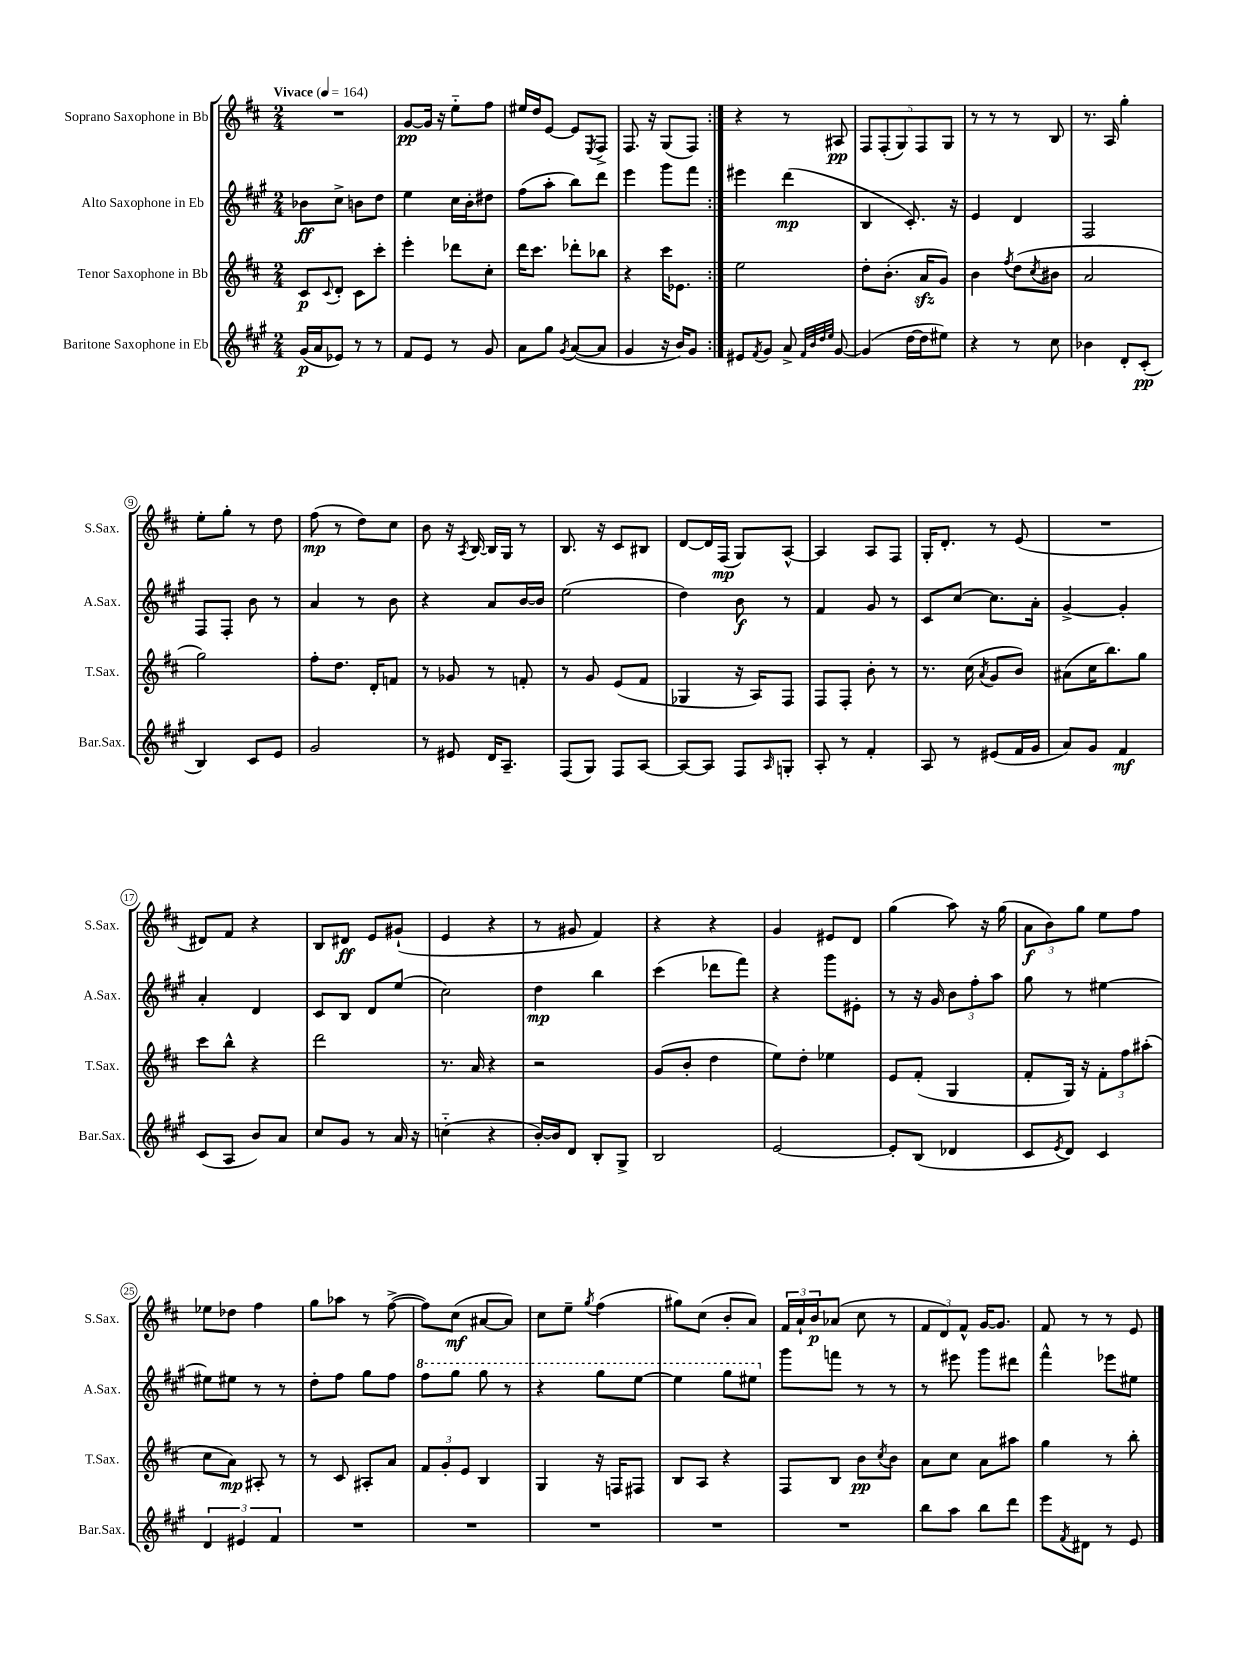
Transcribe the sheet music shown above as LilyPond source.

<<
\new StaffGroup <<
\new Staff = "s0" \with { instrumentName = "Soprano Saxophone in Bb" shortInstrumentName = "S.Sax." } {
    \clef treble \key d \major \numericTimeSignature \time 2/4 \tempo "Vivace" 4 = 164
    \repeat volta 2 { R2 |
    g'8~\pp g'16 r16 e''8-_ fis''8 |
    eis''16 d''16 e'8~ e'8 \acciaccatura { e8 } fis8-> |
    fis8. r16 g8( fis8) | }
    r4 r8 ais8\pp |
    \tuplet 5/4 { fis8 fis8-.( g8) fis8 g8 } |
    r8 r8 r8 b8 |
    r8. a16 g''4-. |
    e''8-. g''8-. r8 d''8 |
    fis''8\mp( r8 d''8) cis''8 |
    b'8 r16 \acciaccatura { a8 } b16~ b16 g16 r8 |
    b8. r16 cis'8 bis8 |
    d'8~ d'16 fis16\mp( g8) a8~-^ |
    a4 a8 fis8 |
    g16-. d'8.-. r8 e'8( |
    R2 |
    dis'8) fis'8 r4 |
    b8 dis'8\ff e'8 gis'8-!( |
    e'4 r4 |
    r8 gis'8 fis'4) |
    r4 r4 |
    g'4 eis'8 d'8 |
    g''4( a''8) r16 g''16( |
    \tuplet 3/2 { a'8\f b'8) g''8 } e''8 fis''8 |
    ees''8 des''8 fis''4 |
    g''8 aes''8 r8 fis''8~->( |
    fis''8) cis''8\mf( ais'8~ ais'8) |
    cis''8 e''8-- \acciaccatura { g''8 } fis''4( |
    gis''8) cis''8( b'8-. a'8) |
    \tuplet 3/2 { fis'16 a'16-! b'16\p } aes'8( cis''8 r8 |
    \tuplet 3/2 { fis'8 d'8) fis'8-^ } g'16~ g'8. |
    fis'8 r8 r8 e'8 \bar "|." |
}
\new Staff = "s1" \with { instrumentName = "Alto Saxophone in Eb" shortInstrumentName = "A.Sax." } {
    \clef treble \key a \major \numericTimeSignature \time 2/4
    \repeat volta 2 { bes'8\ff cis''8-> b'8 d''8 |
    e''4 cis''16 b'16-. dis''8 |
    fis''8( a''8-. b''8) d'''8 |
    e'''4 gis'''8 fis'''8 | }
    eis'''4 d'''4\mp( |
    b4 cis'8.-.) r16 |
    e'4 d'4 |
    fis2 |
    fis8 fis8-. b'8 r8 |
    a'4 r8 b'8 |
    r4 a'8 b'16~ b'16 |
    e''2( |
    d''4) b'8\f r8 |
    fis'4 gis'8 r8 |
    cis'8 cis''8~ cis''8. a'16-. |
    gis'4~-> gis'4-. |
    a'4-. d'4 |
    cis'8 b8 d'8 e''8( |
    cis''2) |
    d''4\mp b''4 |
    cis'''4( des'''8 fis'''8) |
    r4 gis'''8 eis'8-. |
    r8 r16 gis'16 \tuplet 3/2 { b'8 fis''8-. a''8 } |
    gis''8 r8 eis''4~ |
    eis''8 eis''8 r8 r8 |
    d''8-. fis''8 gis''8 fis''8 |
    \ottava #1 fis'''8 gis'''8 gis'''8 r8 |
    r4 gis'''8 e'''8~ |
    e'''4 gis'''8 eis'''8 \ottava #0 |
    gis'''8 f'''8 r8 r8 |
    r8 eis'''8 gis'''8 dis'''8 |
    fis'''4-^ ees'''8 eis''8 \bar "|." |
}
\new Staff = "s2" \with { instrumentName = "Tenor Saxophone in Bb" shortInstrumentName = "T.Sax." } {
    \clef treble \key d \major \numericTimeSignature \time 2/4
    \repeat volta 2 { cis'8\p \appoggiatura { cis'8 } d'8-. cis'8 cis'''8-. |
    e'''4-. des'''8 cis''8-. |
    d'''16 cis'''8. des'''8-. bes''8 |
    r4 cis'''16 ees'8. | }
    e''2 |
    d''8-. b'8.-.( a'16\sfz g'8) |
    b'4 \acciaccatura { fis''8 } d''8( \acciaccatura { cis''8 } bis'8 |
    a'2 |
    g''2) |
    fis''8-. d''8. d'16-. f'8 |
    r8 ges'8 r8 f'8-. |
    r8 g'8 e'8( fis'8 |
    ges4 r16 a16) fis8 |
    fis8 fis8-. b'8-. r8 |
    r8. cis''16( \acciaccatura { a'8 } g'8 b'8) |
    ais'8( cis''16 b''8.) g''8 |
    cis'''8 b''8-^ r4 |
    d'''2 |
    r8. a'16 r4 |
    r2 |
    g'8( b'8-. d''4 |
    e''8) d''8-. ees''4 |
    e'8 fis'8-.( g4 |
    fis'8-. g16) r16 \tuplet 3/2 { fis'8-. fis''8 ais''8-.( } |
    cis''8 a'8\mp) ais8-. r8 |
    r8 cis'8 ais8-. a'8 |
    \tuplet 3/2 { fis'8 g'8-. e'8 } b4 |
    g4 r16 f16 fis8 |
    b8 a8 r4 |
    fis8 b8 b'8\pp \acciaccatura { cis''8 } b'8 |
    a'8 cis''8 a'8 ais''8 |
    g''4 r8 b''8-. \bar "|." |
}
\new Staff = "s3" \with { instrumentName = "Baritone Saxophone in Eb" shortInstrumentName = "Bar.Sax." } {
    \clef treble \key a \major \numericTimeSignature \time 2/4
    \repeat volta 2 { gis'16\p( a'16 ees'8) r8 r8 |
    fis'8 e'8 r8 gis'8 |
    a'8 gis''8 \acciaccatura { gis'8 } a'8~( a'8 |
    gis'4 r16 b'16) gis'8 | }
    eis'8 \acciaccatura { fis'8 } gis'8 a'8-> \grace { fis'32 b'32 d''32 e''32 } gis'8~ |
    gis'4( d''16~ d''16 eis''8) |
    r4 r8 cis''8 |
    bes'4 d'8-. cis'8-.\pp( |
    b4) cis'8 e'8 |
    gis'2 |
    r8 eis'8 d'16 a8.-- |
    fis8( gis8) fis8 a8~ |
    a8~ a8 fis8 \grace { a16 } g8-. |
    a8-. r8 fis'4-. |
    a8 r8 eis'8( fis'16 gis'16 |
    a'8) gis'8 fis'4\mf |
    cis'8( a8 b'8) a'8 |
    cis''8 gis'8 r8 a'16 r16 |
    c''4-_( r4 |
    b'16~-.) b'16 d'8 b8-. gis8-> |
    b2 |
    e'2~ |
    e'8-. b8( des'4 |
    cis'8 \acciaccatura { e'8 } d'8) cis'4 |
    \tuplet 3/2 { d'4 eis'4 fis'4 } |
    R2 |
    R2 |
    R2 |
    R2 |
    R2 |
    b''8 a''8 b''8 d'''8 |
    e'''8 \acciaccatura { fis'8 } dis'8 r8 e'8 \bar "|." |
}
>>
>>
\layout { \context { \Score \override BarNumber.stencil = #(make-stencil-circler 0.1 0.3 ly:text-interface::print) } }
